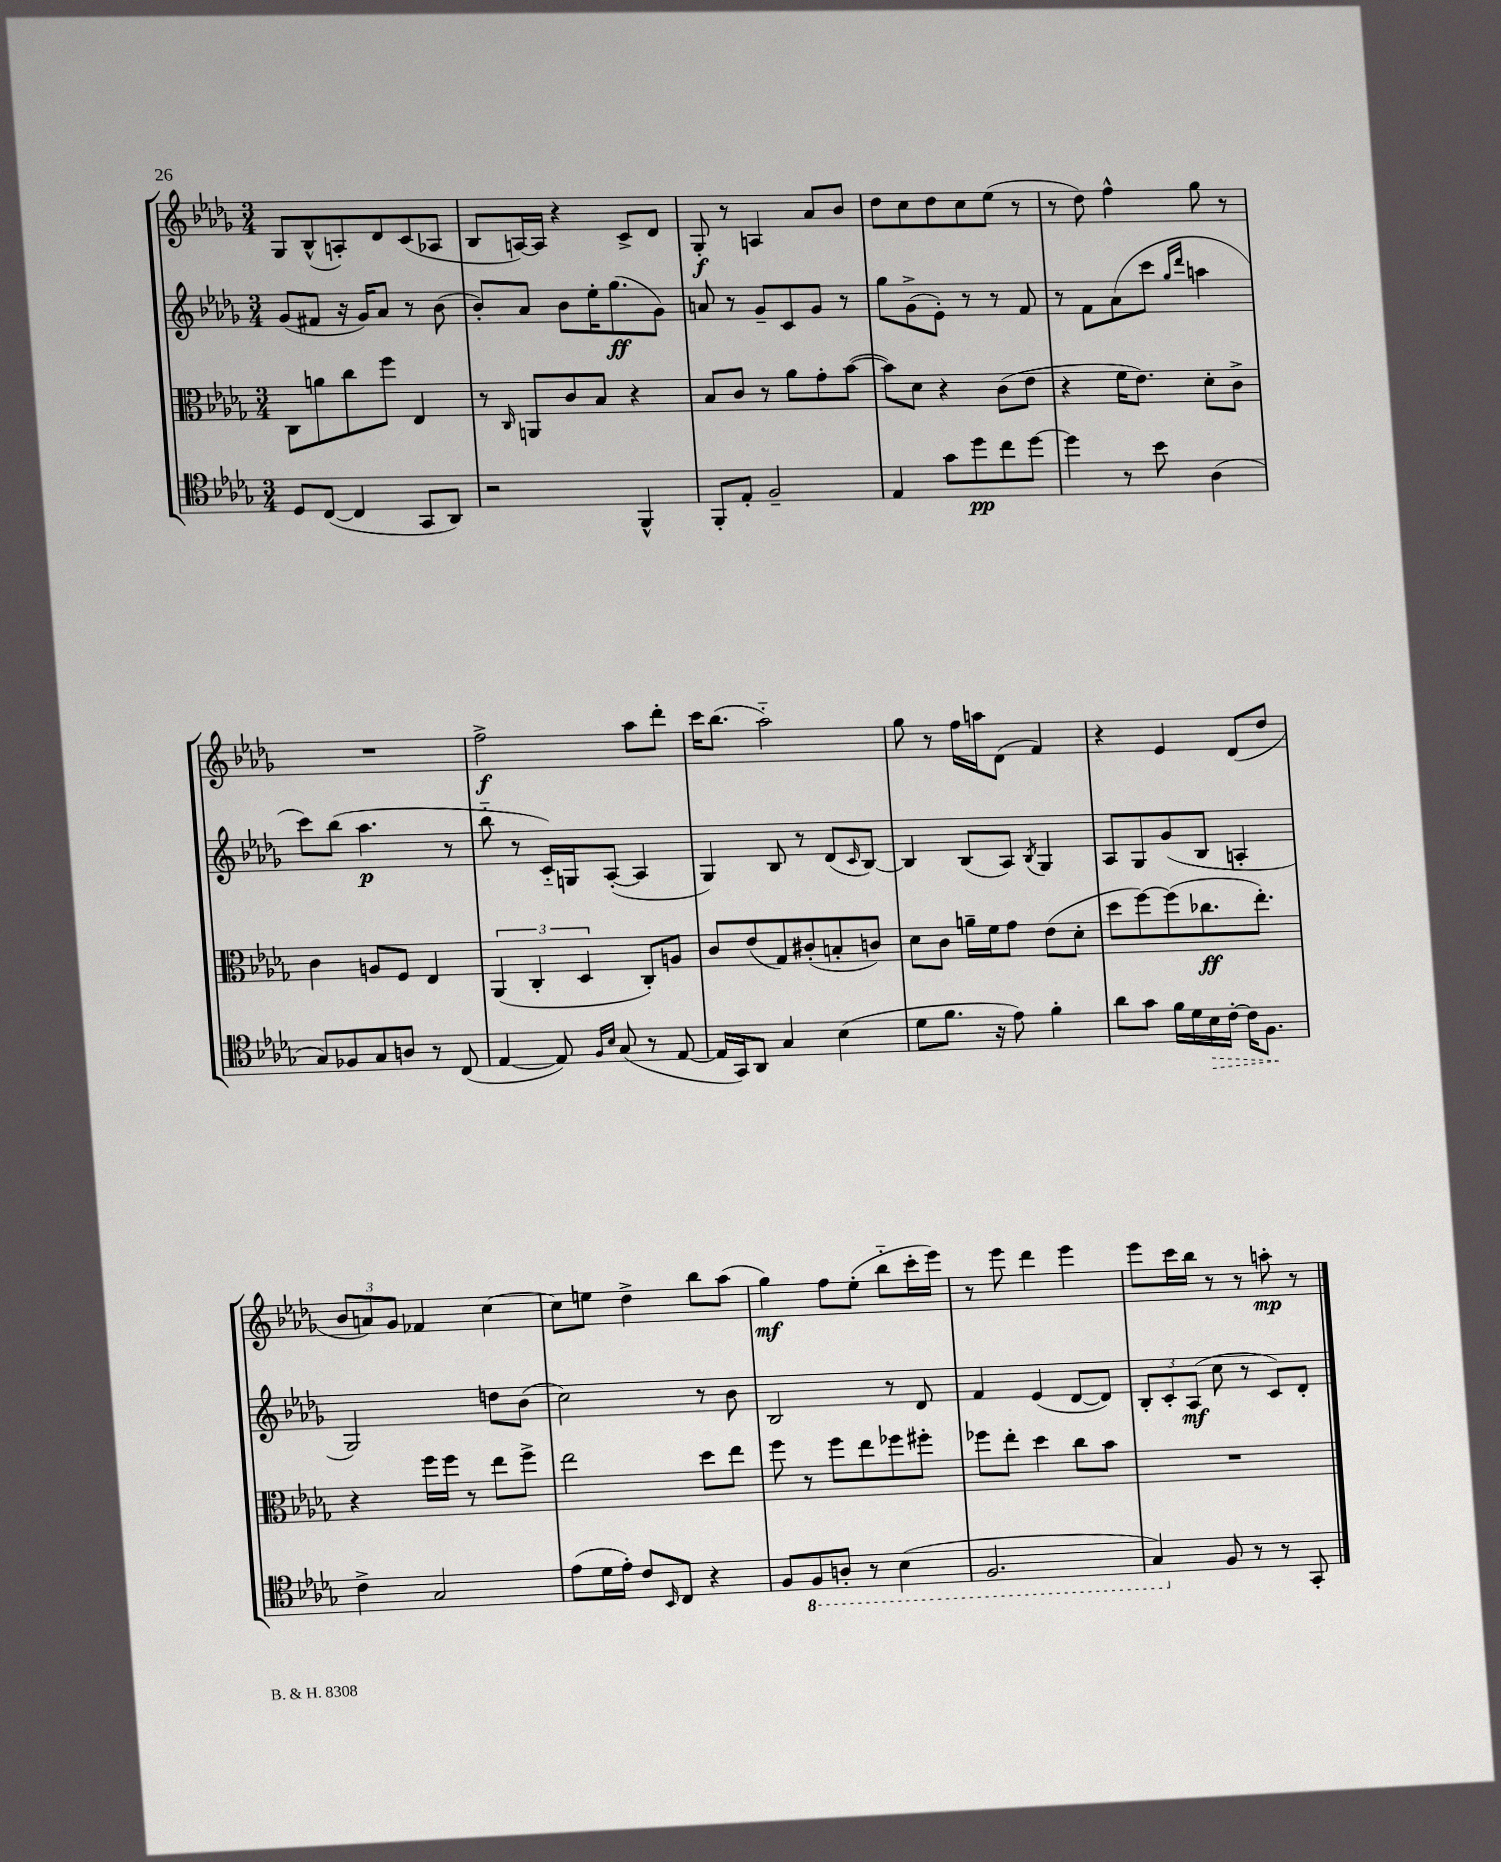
<<
\new StaffGroup <<
\new Staff = "s0" {
    \clef treble \key des \major \numericTimeSignature \time 3/4
    ges8 bes8-^( a8-.) des'8 c'8( aes8 |
    bes8 a16~) a16 r4 c'8-> des'8 |
    ges8-.\f r8 a4 aes'8 bes'8 |
    des''8 c''8 des''8 c''8 ees''8( r8 |
    r8 des''8) f''4-^ ges''8 r8 |
    R2. |
    f''2->\f aes''8 des'''8-. |
    c'''16 bes''8.( aes''2-_) |
    ges''8 r8 f''16 a''16 des'8( f'4) |
    r4 ees'4 des'8( des''8 |
    \tuplet 3/2 { bes'8 a'8) ges'8 } fes'4 c''4~ |
    c''8 e''8 des''4-> bes''8 aes''8( |
    ges''4\mf) f''8 ees''8-.( bes''8-_ c'''16-. ees'''16) |
    r8 ees'''8 des'''4 ees'''4 |
    ees'''8 c'''16 bes''16 r8 r8 a''8-.\mp r8 \bar "|." |
}
\new Staff = "s1" {
    \clef treble \key des \major \numericTimeSignature \time 3/4
    ges'8( fis'8 r16 ges'16) aes'8 r8 bes'8( |
    bes'8-.) aes'8 bes'8 ees''16-. ges''8.\ff( ges'8) |
    a'8 r8 ges'8-- c'8 ges'8 r8 |
    ges''8 ges'8->( ees'8-.) r8 r8 f'8 |
    r8 f'8 aes'8( c'''8 \grace { ges''16 des'''16 } a''4 |
    c'''8) bes''8( aes''4.\p r8 |
    bes''8-_ r8 c'16-_) g16 aes8~-.( aes4 |
    ges4) bes8 r8 des'8( \grace { c'16 } bes8~) |
    bes4 bes8( aes8) \acciaccatura { bes8 } ges4 |
    aes8 ges8 ges'8( bes8 a4-. |
    ges2) d''8 bes'8( |
    c''2) r8 bes'8 |
    bes2 r8 des'8 |
    f'4 ees'4( des'8~ des'8) |
    \tuplet 3/2 { bes8-. c'8-. aes8\mf( } c''8 r8 c'8) des'8-. \bar "|." |
}
\new Staff = "s2" {
    \clef alto \key des \major \numericTimeSignature \time 3/4
    c8 a'8 c''8 f''8 ees4 |
    r8 \grace { c16 } a,8 c'8 bes8 r4 |
    bes8 c'8 r8 aes'8 ges'8-. bes'8~( |
    bes'8) des'8 r4 c'8( ees'8 |
    r4 f'16 ees'8.) des'8-. c'8-> |
    c'4 a8 f8 ees4 |
    \tuplet 3/2 { aes,4( c4-. des4 } c8-.) a8 |
    c'8 ees'8( ges8) cis'8-.( b8-. c'8) |
    des'8 c'8 a'16-- f'16 ges'8 ees'8( des'8-. |
    des''8 f''8~) f''8( ces''8.\ff ees''8.-.) |
    r4 f''16 f''16 r8 ees''8 f''8-> |
    ees''2 des''8 ees''8 |
    f''8 r8 f''8 ees''8 fes''8 fis''8-. |
    fes''8 ees''8-. des''4 c''8 bes'8 |
    R2. \bar "|." |
}
\new Staff = "s3" {
    \clef tenor \key des \major \numericTimeSignature \time 3/4
    des8 c8~( c4 ges,8 aes,8) |
    r2 f,4-^ |
    f,8-. ees8-. f2-- |
    ees4 ges'8 des''8\pp c''8 des''8~ |
    des''4 r8 bes'8 aes4( |
    ges8) fes8 ges8 a8 r8 c8( |
    ees4~ ees8) \grace { f16 bes16 } ges8( r8 ees8~ |
    ees16 ges,16) aes,8 ges4 bes4( |
    des'8 f'8. r16 ees'8) f'4-. |
    aes'8 ges'8 f'16 des'16 \once \override Hairpin.style = #'dashed-line bes16\> c'16~-. c'16 f8.\! |
    c'4-> ges2 |
    ees'8( des'16 ees'16-.) c'8 \grace { bes,16 } c8 r4 |
    f8 \ottava #-1 f,8 a,8-. r8 bes,4( |
    f,2. |
    ges,4) \ottava #0 f8 r8 r8 ges,8-. \bar "|." |
}
>>
>>
\layout { \context { \Score \remove "Bar_number_engraver" } }
